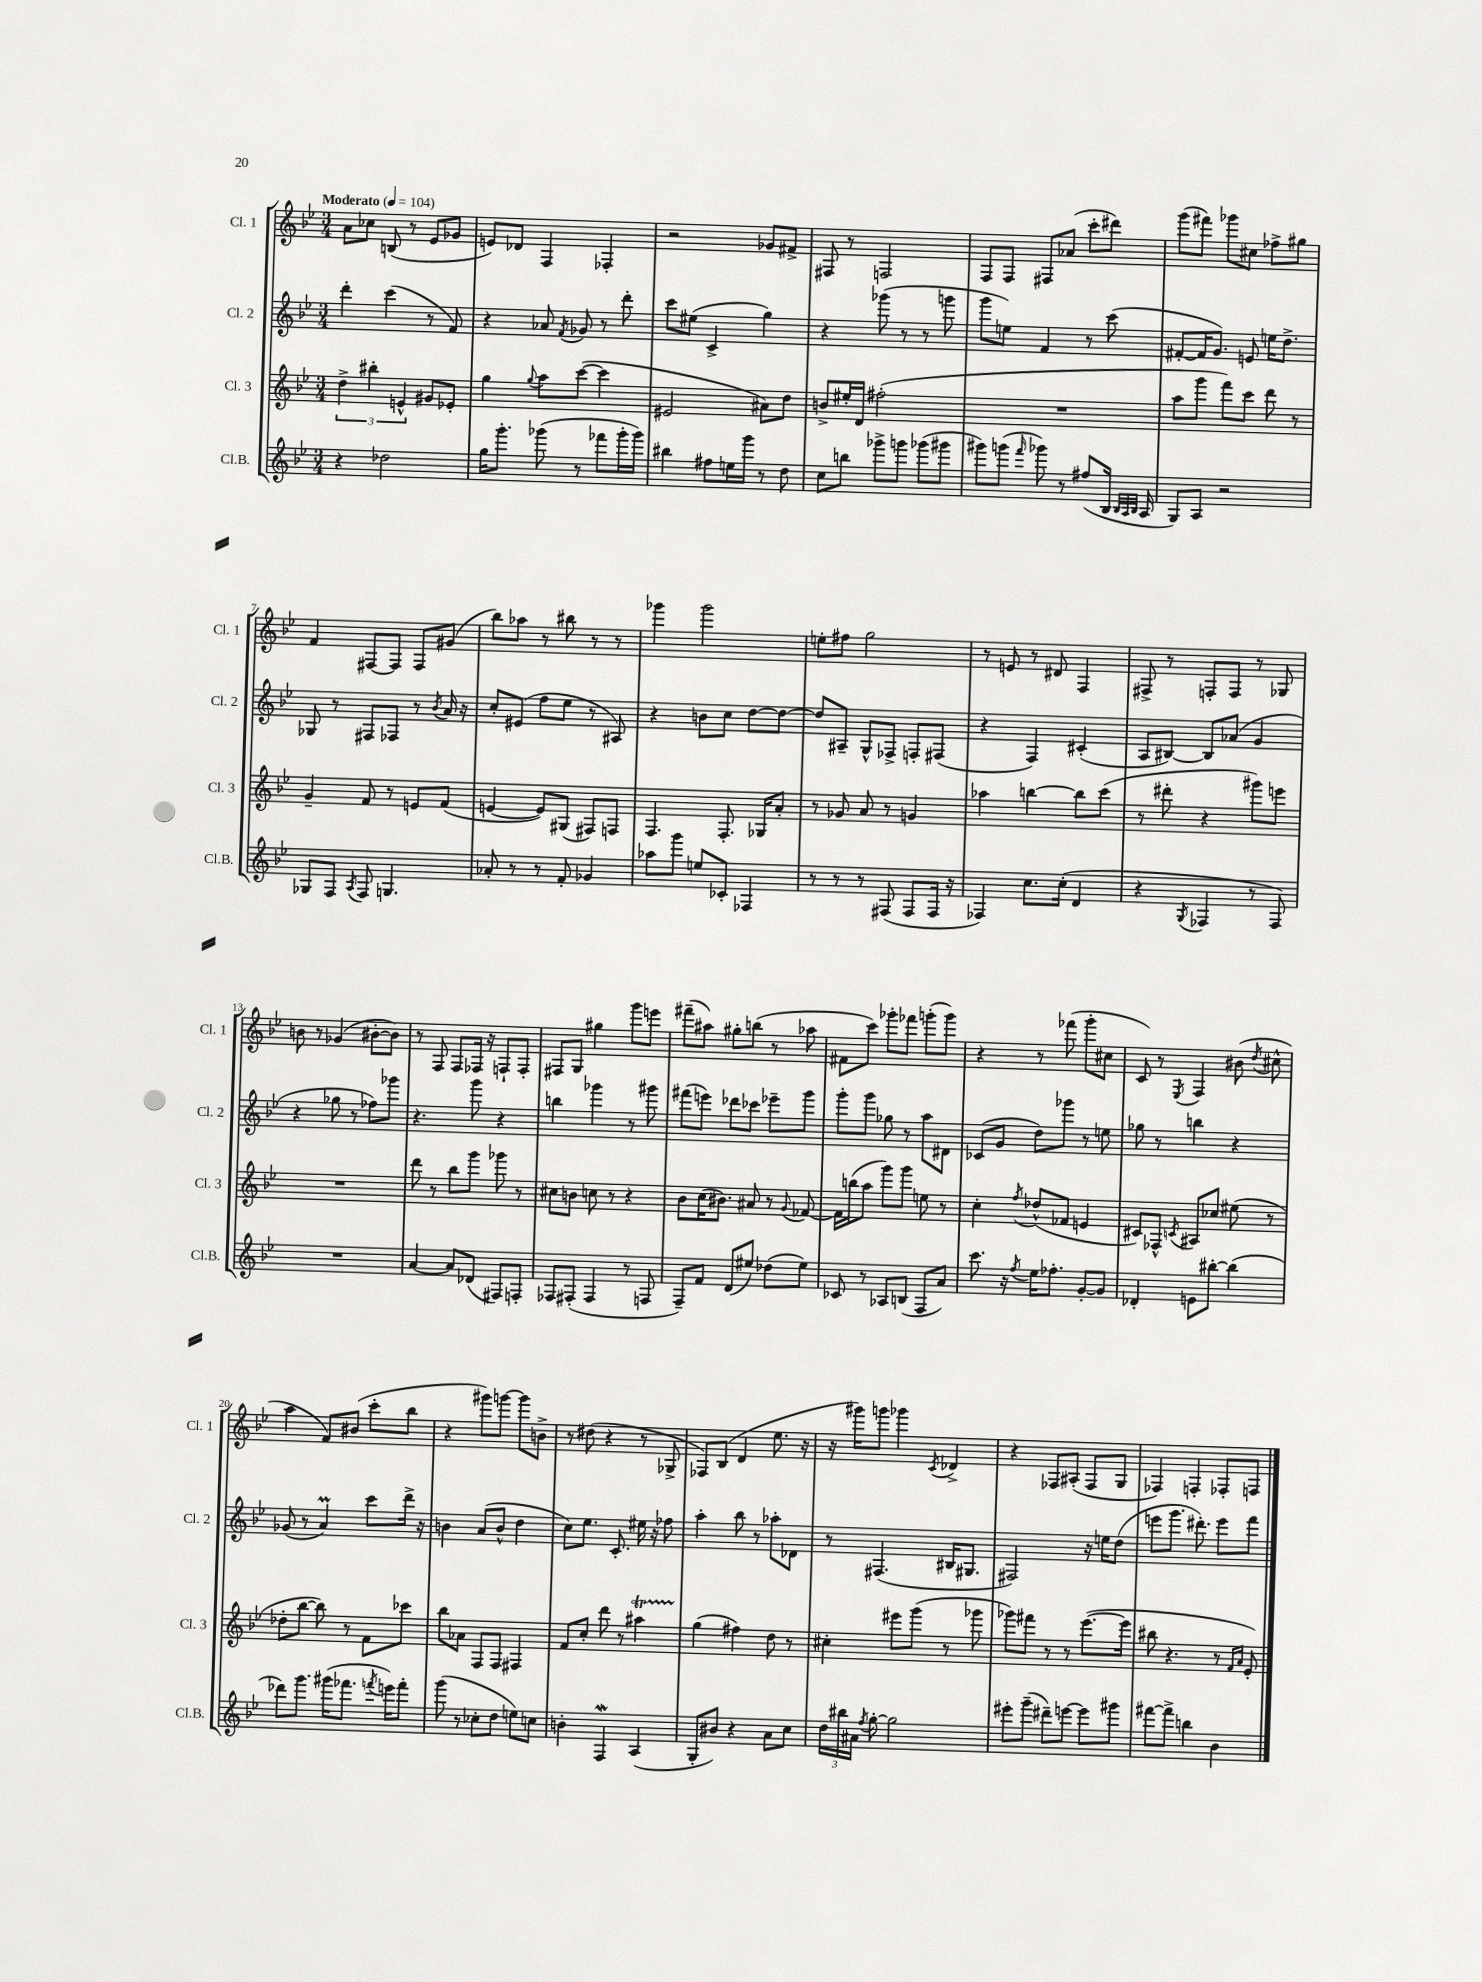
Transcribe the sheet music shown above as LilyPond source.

<<
\new StaffGroup <<
\new Staff = "s0" \with { instrumentName = "Cl. 1" shortInstrumentName = "Cl. 1" } {
    \clef treble \key bes \major \numericTimeSignature \time 3/4 \tempo "Moderato" 4 = 104
    \autoBeamOff a'8[ ces''8] b8( r8 ees'8[ ges'8] |
    e'8[) des'8] f4 fes4-. |
    r2 ges'8[ fis'8]-> |
    fis8 r8 f2 |
    f8[ f8] fis8[ aes'8]( c'''8[-. dis'''8]) |
    g'''8[( fis'''8]) ges'''8[ cis''8] fes''8[-> gis''8] |
    f'4 fis8[~ fis8] fis8[ gis'8]( |
    bes''8[) aes''8] r8 bis''8 r8 r8 |
    ges'''4 ges'''2 |
    e''8[-. fis''8] g''2 |
    r8 e'8 r8 dis'8 f4 |
    fis8-> r8 f8[-. f8] r8 ges8 |
    b'8 r8 ges'4( bis'8[~-. bis'8]) |
    r8 f8 f8[ fes16] r16 f8[-! f8]-. |
    fis8[ g8] gis''4 g'''8[ e'''8] |
    fis'''8[--( ais''8]) gis''8[-. b''8]( r8 aes''8 |
    fis'8[ c'''8]) ges'''8[-. fes'''8] g'''8[-.( g'''8]) |
    r4 r8 fes'''8( g'''8[-. cis''8] |
    c'8) r8 \acciaccatura { ees8 } f4 bis'8( \acciaccatura { d''8 } cis''8-^ |
    a''4 f'8[) bis'8]( c'''8[-. bes''8] |
    r4 gis'''8[) g'''8]~ g'''8[ b'8]-> |
    r8 dis''8( r4 r8 ges8-> |
    fes8[) bes8]( d'4 ees''8. r16 |
    r16 gis'''16[) g'''8] ges'''4 \acciaccatura { c'8 } des'4-> |
    r4 fes8[ ais8]-.( fes8[ g8] |
    fes4) f4-. fes8[-. f8] \bar "|." |
}
\new Staff = "s1" \with { instrumentName = "Cl. 2" shortInstrumentName = "Cl. 2" } {
    \clef treble \key bes \major \numericTimeSignature \time 3/4
    \autoBeamOff d'''4-. c'''4( r8 f'8) |
    r4 aes'8 \acciaccatura { f'8 } ges'8 r8 d'''8-. |
    c'''8[ eis''8]( c'4-> g''4) |
    r4 ges'''8( r8 r8 g'''8 |
    g'''8[ e''8]) f'4 r8 c'''8( |
    fis'8[~-. fis'16 g'8.]) e'8 e''16[ d''8.]-> |
    ges8 r8 fis8[ fes8] r8 \acciaccatura { bes'8 } a'16 r16 |
    c''8[-. eis'8]( f''8[ ees''8] r8 ais8) |
    r4 b'8[ c''8] d''8[~ d''8]~ |
    d''8[ ais8]-- g8[-^ fes8]-> f8[-. fis8]( |
    r4 f4) cis'4-.( |
    a8[ bis8]~) bis8[ aes'8]( g'4 |
    r4 ges''8 r8 fes''8[) ges'''8] |
    r4. g'''8 r4 |
    b''4 ges'''4 r8 gis'''8 |
    fis'''8[( e'''8]) des'''8[ ces'''8] ees'''8[-- g'''8] |
    g'''8[-. g'''8] ges''8 r8 a''8[ dis'8] |
    ces'8[( g'8] d''8[) ges'''8] r8 e''8 |
    ges''8 r8 b''4 r4 |
    ges'8( r8 a'4\prall) c'''8[ d'''16]-> r16 |
    b'4 a'8[( b'8]-^ d''4 |
    c''8[) ees''8.] c'8.-. eis''16 r16 fes''8 |
    a''4-. bes''8 r8 aes''8[-. des'8] |
    r8 fis4.( bis16[ gis8.] |
    fis2) r16 e''16[ d''8]( |
    e'''8[ g'''8.] dis'''8.-.) e'''8[ f'''8] \bar "|." |
}
\new Staff = "s2" \with { instrumentName = "Cl. 3" shortInstrumentName = "Cl. 3" } {
    \clef treble \key bes \major \numericTimeSignature \time 3/4
    \autoBeamOff \tuplet 3/2 { d''4-> bis''4-. e'4-^ } gis'8[ ees'8]-. |
    g''4 \appoggiatura { g''8 } a''8[ c'''8]~( c'''4 |
    eis'2 ais'8[) d''8] |
    b'8[-> eis''16-. d'16] fis''2-.( |
    R2. |
    a''8[ g'''8] f'''8[) c'''8] d'''8 r8 |
    g'4-- f'8 r8 e'8[ f'8]( |
    e'4~ e'8[) gis8]( fis8[) f8] |
    f4. f8.-. ges16[ a'8]-. |
    r8 ges'8 a'8 r8 g'4 |
    aes''4 b''4~ b''8[ c'''8]( |
    r8 dis'''8-. r4 gis'''8[) e'''8] |
    R2. |
    d'''8 r8 bes''8[ g'''8] ges'''8 r8 |
    cis''8[ b'8] c''8 r8 r4 |
    bes'8[ c''16( bis'8.]) ais'8 r8 \appoggiatura { g'8 } fes'8~ |
    fes'16[ b''16( a''8] g'''8[) g'''8] e''8 r8 |
    c''4-. \acciaccatura { f''8 } des''8[-^( fes'8] e'4 |
    cis'8[) fes8]-^ \acciaccatura { c'8 } ais8[ ces''8] eis''8( r8 |
    des''8[-. bes''8]~ bes''8) r8 f'8[ ces'''8] |
    bes''8[ aes'8] f8[ f8] fis4 |
    f'8[ c''8]-. d'''8 r8 ais''4\startTrillSpan |
    g''4\stopTrillSpan( fis''4) d''8 r8 |
    cis''4-. eis'''8[ g'''8]( r8 ges'''8 |
    ges'''8[) fis'''8] r8 r8 ees'''8.[~( ees'''16] |
    bis''8 r4. r8 \grace { f'16[ a'16] } ees'8-.) \bar "|." |
}
\new Staff = "s3" \with { instrumentName = "Cl.B." shortInstrumentName = "Cl.B." } {
    \clef treble \key bes \major \numericTimeSignature \time 3/4
    \autoBeamOff r4 des''2 |
    g''16[ g'''8.]-. ges'''8( r8 fes'''8[ ges'''16-. ges'''16]) |
    bis''4 fis''8[ e''16 g'''16] r8 d''8 |
    c''8[ b''8] ges'''8[-> g'''8] ges'''8[( gis'''8] |
    gis'''8[) g'''8]( \grace { f'''16 } ges'''8) r8 fis''8[( bes16] \grace { bes32[ a32 bes32] } a16 |
    g8[) a8] r2 |
    ges8[ f8] \acciaccatura { a8 } f8 g4. |
    aes'8-. r8 r8 f'8-. ges'4 |
    aes''8[ g'''8] e''8[ ces'8]-. fes4 |
    r8 r8 r8 fis8( fis8[ fis16] r16 |
    fes4) c''8.[ c''16]-.( d'4 |
    r4 \acciaccatura { g8 } fes4 r8 fes8) |
    R2. |
    a'4~ a'8[ des'8]( fis8[) f8]-. |
    fes8[ fis8]-.( fis4 r8 f8 |
    f8[--) f'8] d'8[( eis''8]) des''8[( eis''8]) |
    ces'8 r8 aes8[ b8]( f8[ a'8]) |
    c'''8. r16 \acciaccatura { f''8 } ees''16[ fes''8.]-. g'8[~-. g'8] |
    des'4-. e'8[ bis''8]~-. bis''4( |
    des'''8[) g'''8.] gis'''16[( fes'''8.] \acciaccatura { f'''8 } e'''16[) f'''8]-. |
    g'''8( r8 ces''8[-. d''8] e''8[) c''8] |
    b'4-. f4\mordent a4( |
    g8[-. bis'8]) r4 a'8[ c''8] |
    \tuplet 3/2 { d''16[ bis''16 ais'16] } \acciaccatura { f''8 } g''8~-. g''2 |
    eis'''8[-. g'''8]--( dis'''8[--) e'''8]~ e'''8[ gis'''8] |
    fis'''8[~ fis'''8]-> b''4 bes'4 \bar "|." |
}
>>
>>
